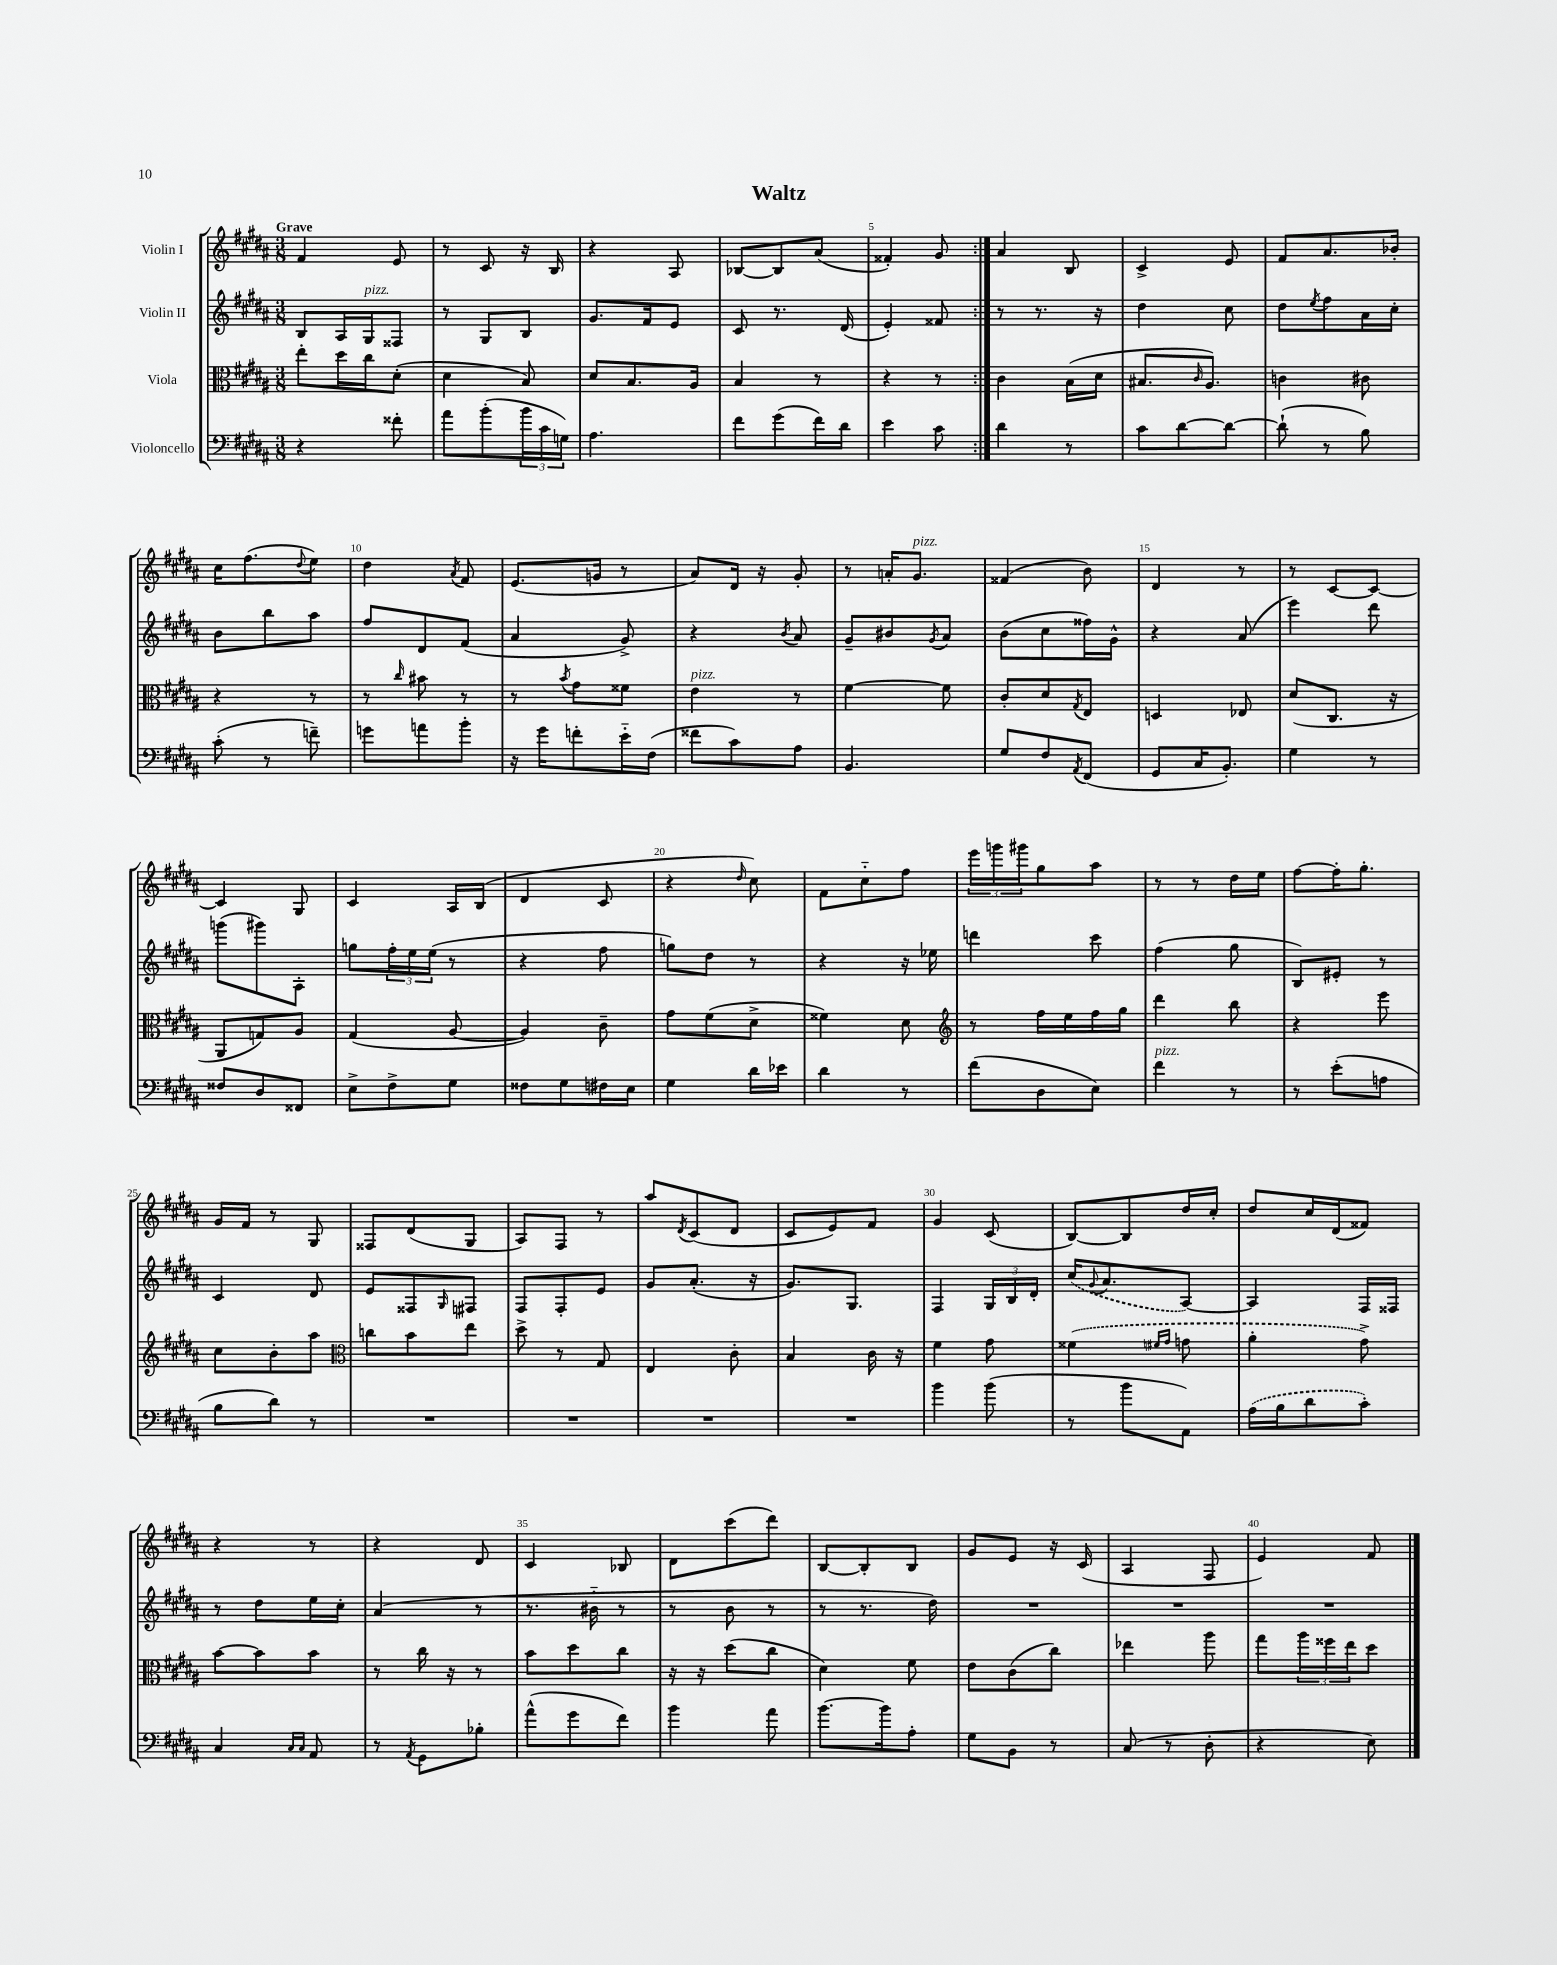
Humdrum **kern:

**kern	**kern	**kern	**kern
*staff4	*staff3	*staff2	*staff1
*clefF4	*clefC3	*clefG2	*clefG2
*k[f#c#g#d#a#]	*k[f#c#g#d#a#]	*k[f#c#g#d#a#]	*k[f#c#g#d#a#]
*M3/8	*M3/8	*M3/8	*M3/8
4r	8ee'	8B	4f#
.	16dd#	16A#	.
.	16cc#	16G#	.
8f##'	(8d#'	8F##	8e
=	=	=	=
8a#	4d#	8r	8r
(8b'	.	8G#	8c#
24b	8B)	8B	16r
24c#	.	.	.
.	.	.	16B
24G)	.	.	.
=	=	=	=
4.A#	8d#	8.g#	4r
.	8.B	.	.
.	.	16f#	.
.	.	8e	8A#
.	16A#	.	.
=	=	=	=
8f#	4B	8c#	[8B-
(8g#	.	8.r	8B-]
16f#)	8r	.	(8a#
16d#	.	(16d#	.
=	=	=	=
4e	4r	4e')	4f##')
8c#	8r	8f##	8g#
=:|!	=:|!	=:|!	=:|!
4d#	4c#	8r	4a#
.	.	8.r	.
8r	(16B	.	8B
.	16d#	16r	.
=	=	=	=
8c#	8.B#	4dd#	4c#^
[8d#	.	.	.
.	16qqc#	.	.
.	8.A#)	.	.
8d#_	.	8cc#	8e
=	=	=	=
(8d#`]	4c	8dd#	8f#
.	.	8qee	.
8r	.	8ff#	8.a#
8B)	8c#	16a#	.
.	.	16cc#'	16b-'
=	=	=	=
(8c#'	4r	8b	16cc#
.	.	.	(8.ff#
8r	.	8bb	.
.	.	.	8qqdd#
8f~)	8r	8aa#	8ee)
=	=	=	=
8g	8r	8ff#	4dd#
.	16qqcc#	.	.
8a	8b#	8d#	.
.	.	.	8qa#
8b'	8r	(8f#	8f#
=	=	=	=
16r	8r	4a#	(8.e
16g#	.	.	.
.	8qb	.	.
8f'	8g#	.	.
.	.	.	16g
16e'~	8f##	8g#^)	8r
(16F#	.	.	.
=	=	=	=
8f##	4e	4r	8a#)
8c#)	.	.	16d#
.	.	.	16r
.	.	8qb	.
8A#	8r	8a#	8g#'
=	=	=	=
4.BB	[4f#	8g#~	8r
.	.	8b#	16a'
.	.	.	8.g#
.	.	8qg#	.
.	8f#]	8a#	.
=	=	=	=
8G#	8c#'	(8b	(4f##
8F#	8d#	8cc#	.
8qAA#	8qG#	.	.
(8FF#	8E	16ff##)	8b)
.	.	16g#^^	.
=	=	=	=
8GG#	4D	4r	4d#
16C#	.	.	.
8.BB')	.	.	.
.	8E-	(8a#	8r
=	=	=	=
4G#	(8d#	4eee)	8r
.	8.C#	.	[8c#
8r	.	8ddd#	8c#_
.	16r	.	.
=	=	=	=
8F##	8AA#	(8ggg	4c#]
8D#	8G)	8ggg#)	.
8FF##	8A#	8A#'	8G#
=	=	=	=
8E^	(4G#	8gg	4c#
8F#^	.	24ff#'	.
.	.	24ee	.
.	.	(24ee	.
8G#	[8A#	8r	16A#
.	.	.	(16B
=	=	=	=
8F##	4A#])	4r	4d#
8G#	.	.	.
16F#	8c#~	8ff#	8c#
16E	.	.	.
=	=	=	=
4G#	8g#	8gg)	4r
.	(8f#	8dd#	.
.	.	.	16qqdd#
16d#	8d#^	8r	8cc#)
16e-	.	.	.
=	=	=	=
4d#	4f##)	4r	8f#
.	.	.	8cc#'~
8r	8d#	16r	8ff#
.	.	16ee-	.
=	=	=	=
*	*clefG2	*	*
(8f#	8r	4ddd	24eee
.	.	.	24ggg
.	.	.	24ggg#
8D#	16ff#	.	8gg#
.	16ee	.	.
8E)	16ff#	8ccc#	8aa#
.	16gg#	.	.
=	=	=	=
4f#	4ddd#	(4ff#	8r
.	.	.	8r
8r	8bb	8gg#	16dd#
.	.	.	16ee
=	=	=	=
8r	4r	8B)	[8ff#
(8e'	.	8e#'	16ff#']
.	.	.	8.gg#'
8A	8eee	8r	.
=	=	=	=
8B	8cc#	4c#	16g#
.	.	.	16f#
8d#)	8b'	.	8r
8r	8aa#	8d#	8G#
=	=	=	=
*	*clefC3	*	*
4.r	8cc	8e	8F##
.	8b	8F##	(8d#
.	.	16qqG#	.
.	8ee	8F#	8G#
=	=	=	=
4.r	8dd#^	8F#	8A#)
.	8r	8F#'	8F#
.	8G#	8e	8r
=	=	=	=
4.r	4E	8g#	8aa#
.	.	.	8qd#
.	.	(8.a#'	(8c#
.	8c#'	.	8d#
.	.	16r	.
=	=	=	=
4.r	4B	8.g#)	8c#
.	.	.	8e)
.	.	8.G#	.
.	16c#	.	8f#
.	16r	.	.
=	=	=	=
4b	4f#	4F#	4g#
(8b	8g#	24G#	(8c#
.	.	24B	.
.	.	24d#'	.
=	=	=	=
8r	(4f##	(16cc#	[8B)
.	.	8qqg#	.
.	.	8.a#	.
8b	.	.	8B]
.	16qqf#	.	.
.	16qqg#	.	.
8AA#)	8g	[8A#)	16dd#
.	.	.	16cc#'
=	=	=	=
(16A#	4a#'	4A#]	8dd#
16B	.	.	.
8d#	.	.	16cc#
.	.	.	(16d#
8c#')	8g#^)	16F#	8f##)
.	.	16F##	.
=	=	=	=
4C#	[8b	8r	4r
.	8b]	8dd#	.
16qqC#	.	.	.
16qqC#	.	.	.
8AA#	8b	16ee	8r
.	.	16cc#'	.
=	=	=	=
8r	8r	(4a#	4r
8qAA#	.	.	.
8GG#	16cc#	.	.
.	16r	.	.
8B-'	8r	8r	8d#
=	=	=	=
(8a#^^	8b	8.r	4c#
8g#	8dd#	.	.
.	.	16b#'~	.
8f#)	8cc#	8r	8B-
=	=	=	=
4b	16r	8r	8d#
.	16r	.	.
.	(8dd#	8b	(8ccc#
8a#	8cc#	8r	8ddd#)
=	=	=	=
[8.b	4d#)	8r	[8B
.	.	8.r	8B']
16b]	.	.	.
8A#'	8f#	.	8B
.	.	16dd#)	.
=	=	=	=
8G#	8e	4.r	8g#
8BB	(8c#	.	8e
8r	8cc#)	.	16r
.	.	.	(16c#
=	=	=	=
(8C#	4ee-	4.r	4A#
8r	.	.	.
8D#'	8aa#	.	8F#
=	=	=	=
4r	8gg#	4.r	4e)
.	24aa#	.	.
.	24ff##	.	.
.	24ee	.	.
8E)	8dd#	.	8f#
==	==	==	==
*-	*-	*-	*-
